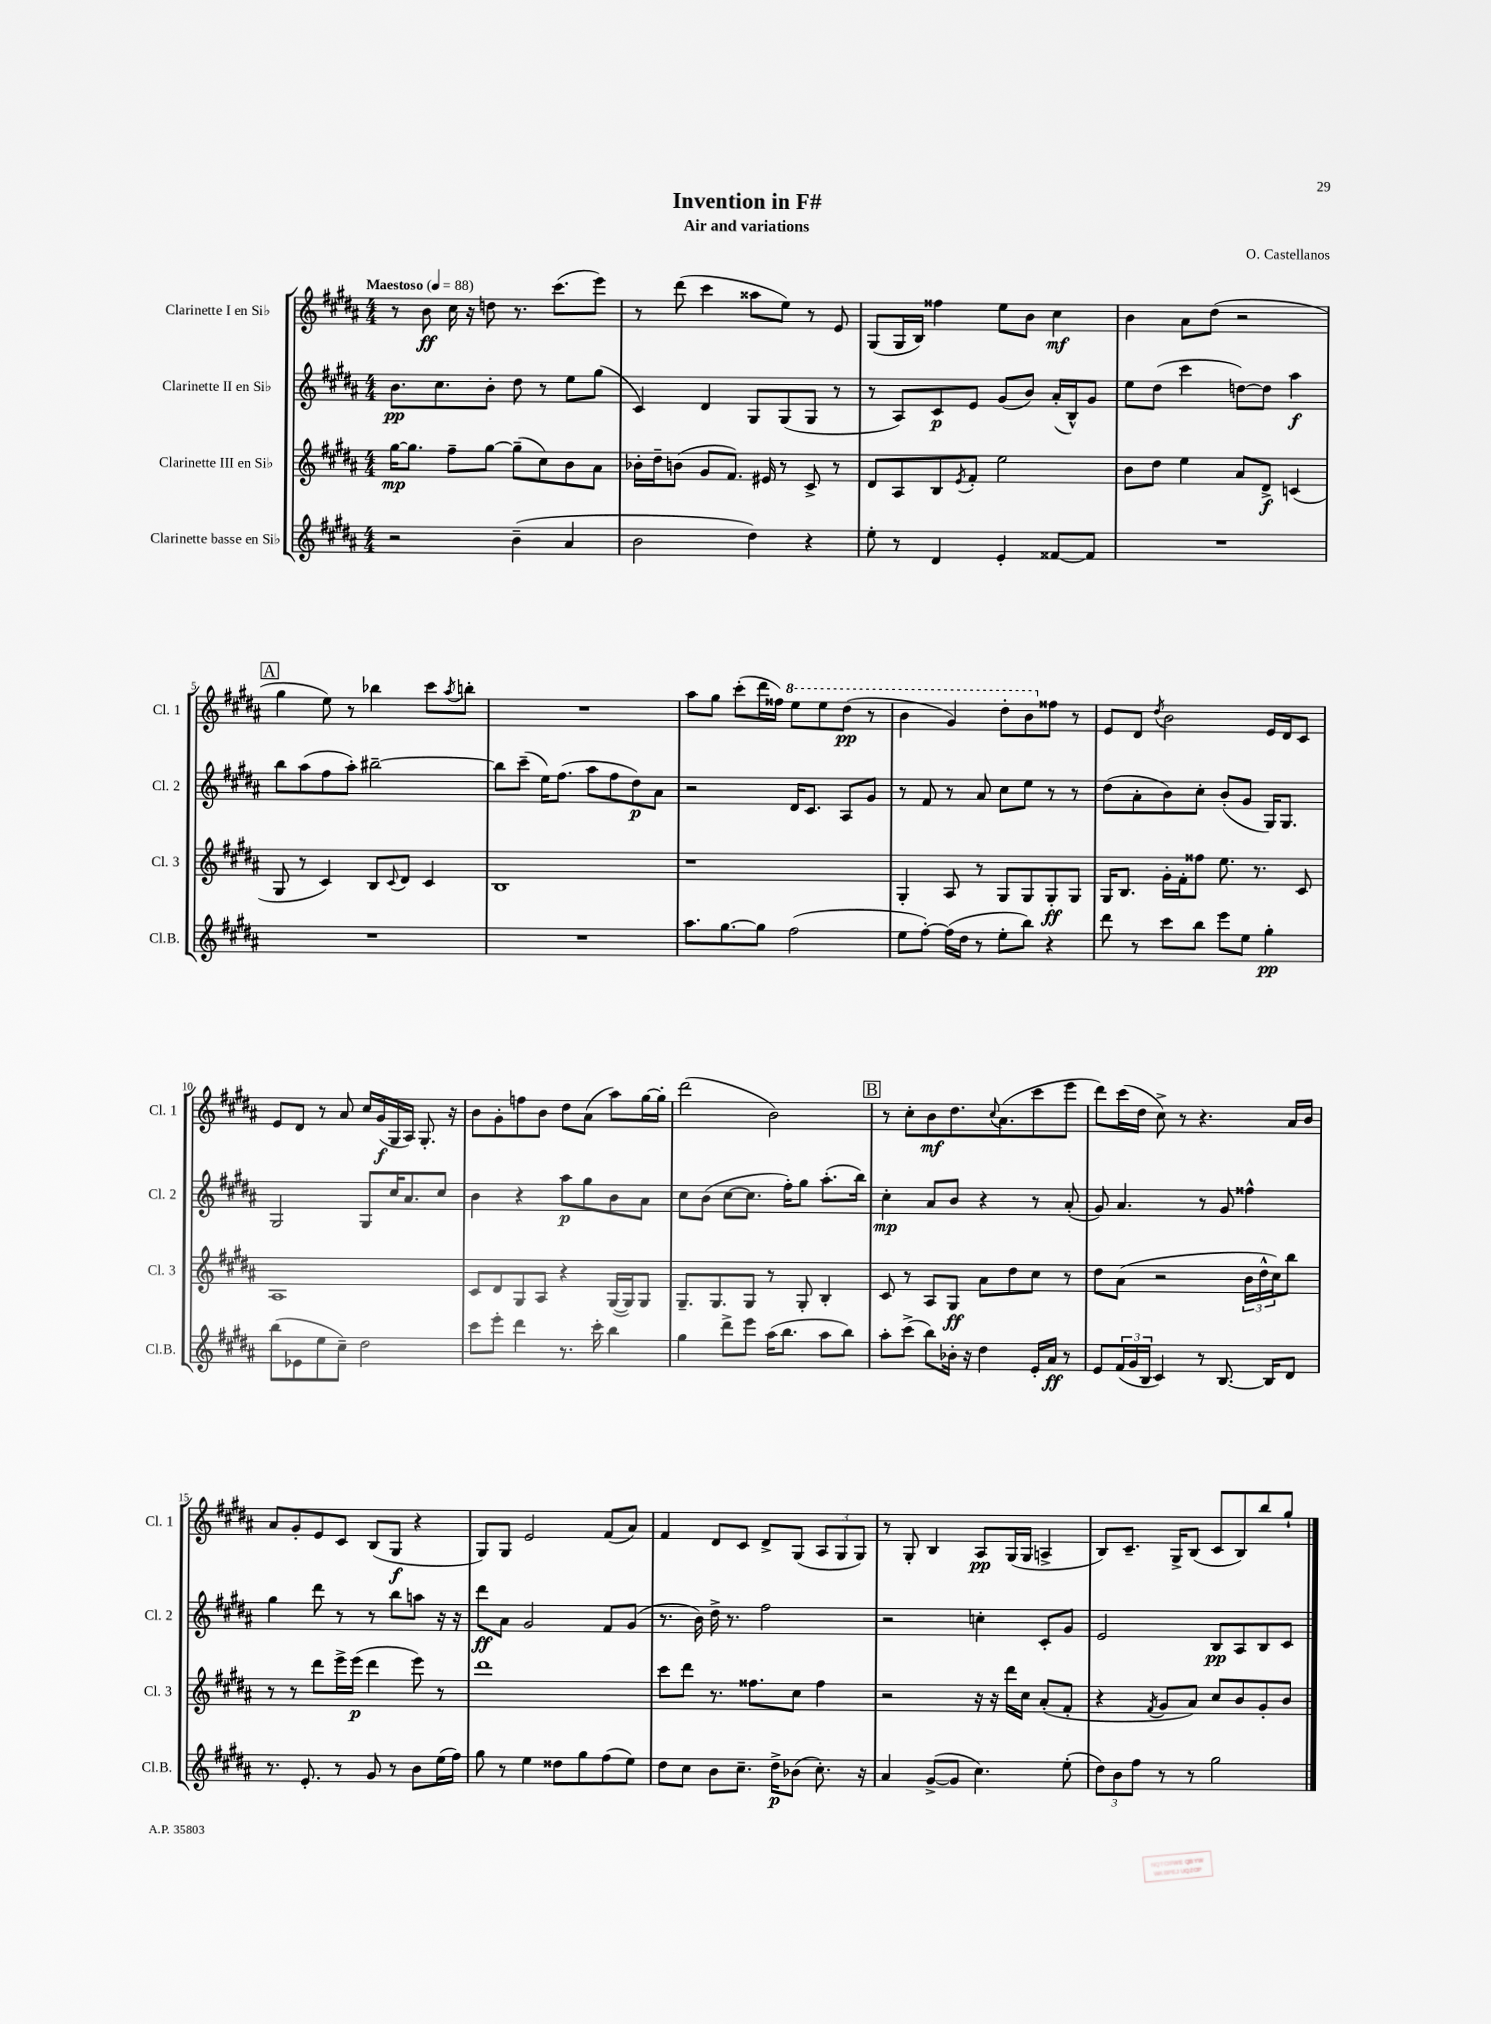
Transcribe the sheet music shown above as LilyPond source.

\header { title = "Invention in F#" composer = "O. Castellanos" subtitle = "Air and variations" }
<<
\new StaffGroup <<
\new Staff = "s0" \with { instrumentName = "Clarinette I en Sib" shortInstrumentName = "Cl. 1" } {
    \clef treble \key b \major \numericTimeSignature \time 4/4 \tempo "Maestoso" 4 = 88
    r8 b'8\ff cis''16 r16 d''8 r8. cis'''8.( e'''8) |
    r8 dis'''8( cis'''4 aisis''8 e''8) r8 e'8 |
    gis8( gis16 b16) fisis''4 e''8 b'8 cis''4\mf |
    b'4 ais'8 dis''8( r2 |
    \mark \markup { \box "A" } gis''4 e''8) r8 bes''4 cis'''8 \acciaccatura { ais''8 } b''8-. |
    R1 |
    ais''8 gis''8 cis'''8-.( dis'''16 fisis''16) \ottava #1 e'''8 e'''8 dis'''8\pp( r8 |
    b''4 gis''4) dis'''8-. b''8 \ottava #0 fisis''8 r8 |
    e'8 dis'8 \acciaccatura { dis''8 } b'2 e'16 dis'16 cis'8 |
    e'8 dis'8 r8 ais'8 cis''16 gis'16\f( gis16 ais16) gis8.-. r16 |
    b'8 gis'8-. f''8 b'8 dis''8 ais'8( ais''8) gis''16~ gis''16-. |
    dis'''2( b'2) |
    \mark \markup { \box "B" } r8 cis''8-. b'8\mf dis''8. \appoggiatura { cis''8 } ais'8.( cis'''8 e'''8 |
    dis'''8) cis'''16( dis''16 cis''8->) r8 r4. ais'16 b'16 |
    ais'8 gis'8-. e'8 cis'8 b8( gis8\f r4 |
    gis8) gis8 e'2 fis'8( ais'8) |
    fis'4 dis'8 cis'8 dis'8-> gis8( \tuplet 3/2 { ais8 gis8 gis8) } |
    r8 gis8-. b4 ais8\pp gis16( gis16 a4-> |
    b8) cis'8.-- gis16-> b8( cis'8 b8) b''8 gis''8-! \bar "|." |
}
\new Staff = "s1" \with { instrumentName = "Clarinette II en Sib" shortInstrumentName = "Cl. 2" } {
    \clef treble \key b \major \numericTimeSignature \time 4/4
    b'8.\pp cis''8. b'8-. dis''8 r8 e''8 gis''8( |
    cis'4) dis'4 gis8 gis8( gis8 r8 |
    r8 ais8) cis'8\p e'8 gis'8( b'8) ais'16-.( b16-^) gis'8 |
    e''8 dis''8( cis'''4 d''8~) d''8 ais''4\f |
    \mark \markup { \box "A" } b''8 ais''8( fis''8 ais''8-.) bis''2~-- |
    bis''8 cis'''8--( e''16) fis''8.( ais''8 fis''8 dis''8\p) ais'8 |
    r2 dis'16 cis'8. ais8 gis'8 |
    r8 fis'8 r8 ais'8 cis''8 e''8 r8 r8 |
    dis''8( ais'8-. b'8) cis''8-. b'8-.( gis'8 gis16) gis8. |
    gis2 gis8 cis''16 ais'8. cis''8 |
    b'4 r4 ais''8\p gis''8 b'8 ais'8 |
    cis''8 b'8( cis''8~ cis''8. fis''16-.) gis''8 ais''8.-.( b''16) |
    \mark \markup { \box "B" } cis''4-.\mp ais'8 b'8 r4 r8 ais'8-.( |
    gis'8) ais'4. r8 gis'8 fisis''4-^ |
    gis''4 dis'''8 r8 r8 b''8 a''8 r16 r16 |
    dis'''8\ff ais'8 gis'2 fis'8 gis'8( |
    r8. b'16) dis''16-> r8. fis''2 |
    r2 c''4-. cis'8-. gis'8 |
    e'2 b8\pp ais8 b8 cis'8 \bar "|." |
}
\new Staff = "s2" \with { instrumentName = "Clarinette III en Sib" shortInstrumentName = "Cl. 3" } {
    \clef treble \key b \major \numericTimeSignature \time 4/4
    gis''16~\mp gis''8. fis''8-- gis''8~ gis''8--( cis''8) b'8 ais'8 |
    bes'16-. dis''16-- b'8( gis'8 fis'8.) eis'16 r8 cis'8-> r8 |
    dis'8 ais8 b8 \acciaccatura { e'8 } fis'8-. e''2 |
    b'8 dis''8 e''4 ais'8 dis'8->\f c'4( |
    \mark \markup { \box "A" } gis8 r8 cis'4) b8 \appoggiatura { cis'8 } dis'8 cis'4 |
    b1 |
    r1 |
    gis4-. ais8 r8 gis8 gis8 gis8-.\ff gis8 |
    gis16 b8. gis'16-. fis'16-. fisis''8 e''8. r8. cis'8 |
    ais1 |
    cis'8 dis'8 gis8 ais8 r4 gis16~( gis16) gis8 |
    gis8.-- gis8. gis8 r8 gis8-. b4-. |
    \mark \markup { \box "B" } cis'8 r8 ais8 gis8\ff ais'8 dis''8 cis''8 r8 |
    dis''8 ais'8( r2 \tuplet 3/2 { b'16 dis''16-^ cis''16) } b''8 |
    r8 r8 dis'''8 e'''16-> e'''16\p( dis'''4 e'''8) r8 |
    dis'''1 |
    cis'''8 dis'''8 r8. fisis''8. cis''8 fisis''4 |
    r2 r16 r16 dis'''16 cis''16 ais'8-.( fis'8-. |
    r4 \acciaccatura { fis'8 } gis'8 ais'8) cis''8 b'8 gis'8-. b'8 \bar "|." |
}
\new Staff = "s3" \with { instrumentName = "Clarinette basse en Sib" shortInstrumentName = "Cl.B." } {
    \clef treble \key b \major \numericTimeSignature \time 4/4
    r2 b'4--( ais'4 |
    b'2 dis''4) r4 |
    e''8-. r8 dis'4 e'4-. fisis'8~ fisis'8 |
    R1 |
    \mark \markup { \box "A" } R1 |
    R1 |
    ais''8. gis''8.~ gis''8 fis''2( |
    e''8 fis''8~-.) fis''16( dis''16 r8 e''8-. b''8) r4 |
    dis'''8 r8 cis'''8 b''8 e'''8 e''8 gis''4-.\pp |
    b''8( ees'8 e''8 cis''8--) dis''2 |
    cis'''8 e'''8-. dis'''4 r8. cis'''16-. b''4 |
    gis''4 dis'''8-> e'''8 ais''16( b''8. ais''8 b''8) |
    \mark \markup { \box "B" } ais''8-. cis'''8->( b''8) bes'16-. r16 dis''4 e'16-. ais'16\ff r8 |
    e'8 \tuplet 3/2 { fis'16( gis'16 b16 } cis'4) r8 b8.~ b16 dis'8 |
    r8. e'8.-. r8 gis'8 r8 b'8 e''16( fis''16) |
    gis''8 r8 e''4 disis''8 gis''8 fis''8( e''8) |
    dis''8 cis''8 b'8 cis''8.-- dis''16->\p bes'8( cis''8.-.) r16 |
    ais'4 gis'8~->( gis'8 cis''4.) e''8-.( |
    \tuplet 3/2 { dis''8) b'8 fis''8 } r8 r8 gis''2 \bar "|." |
}
>>
>>
